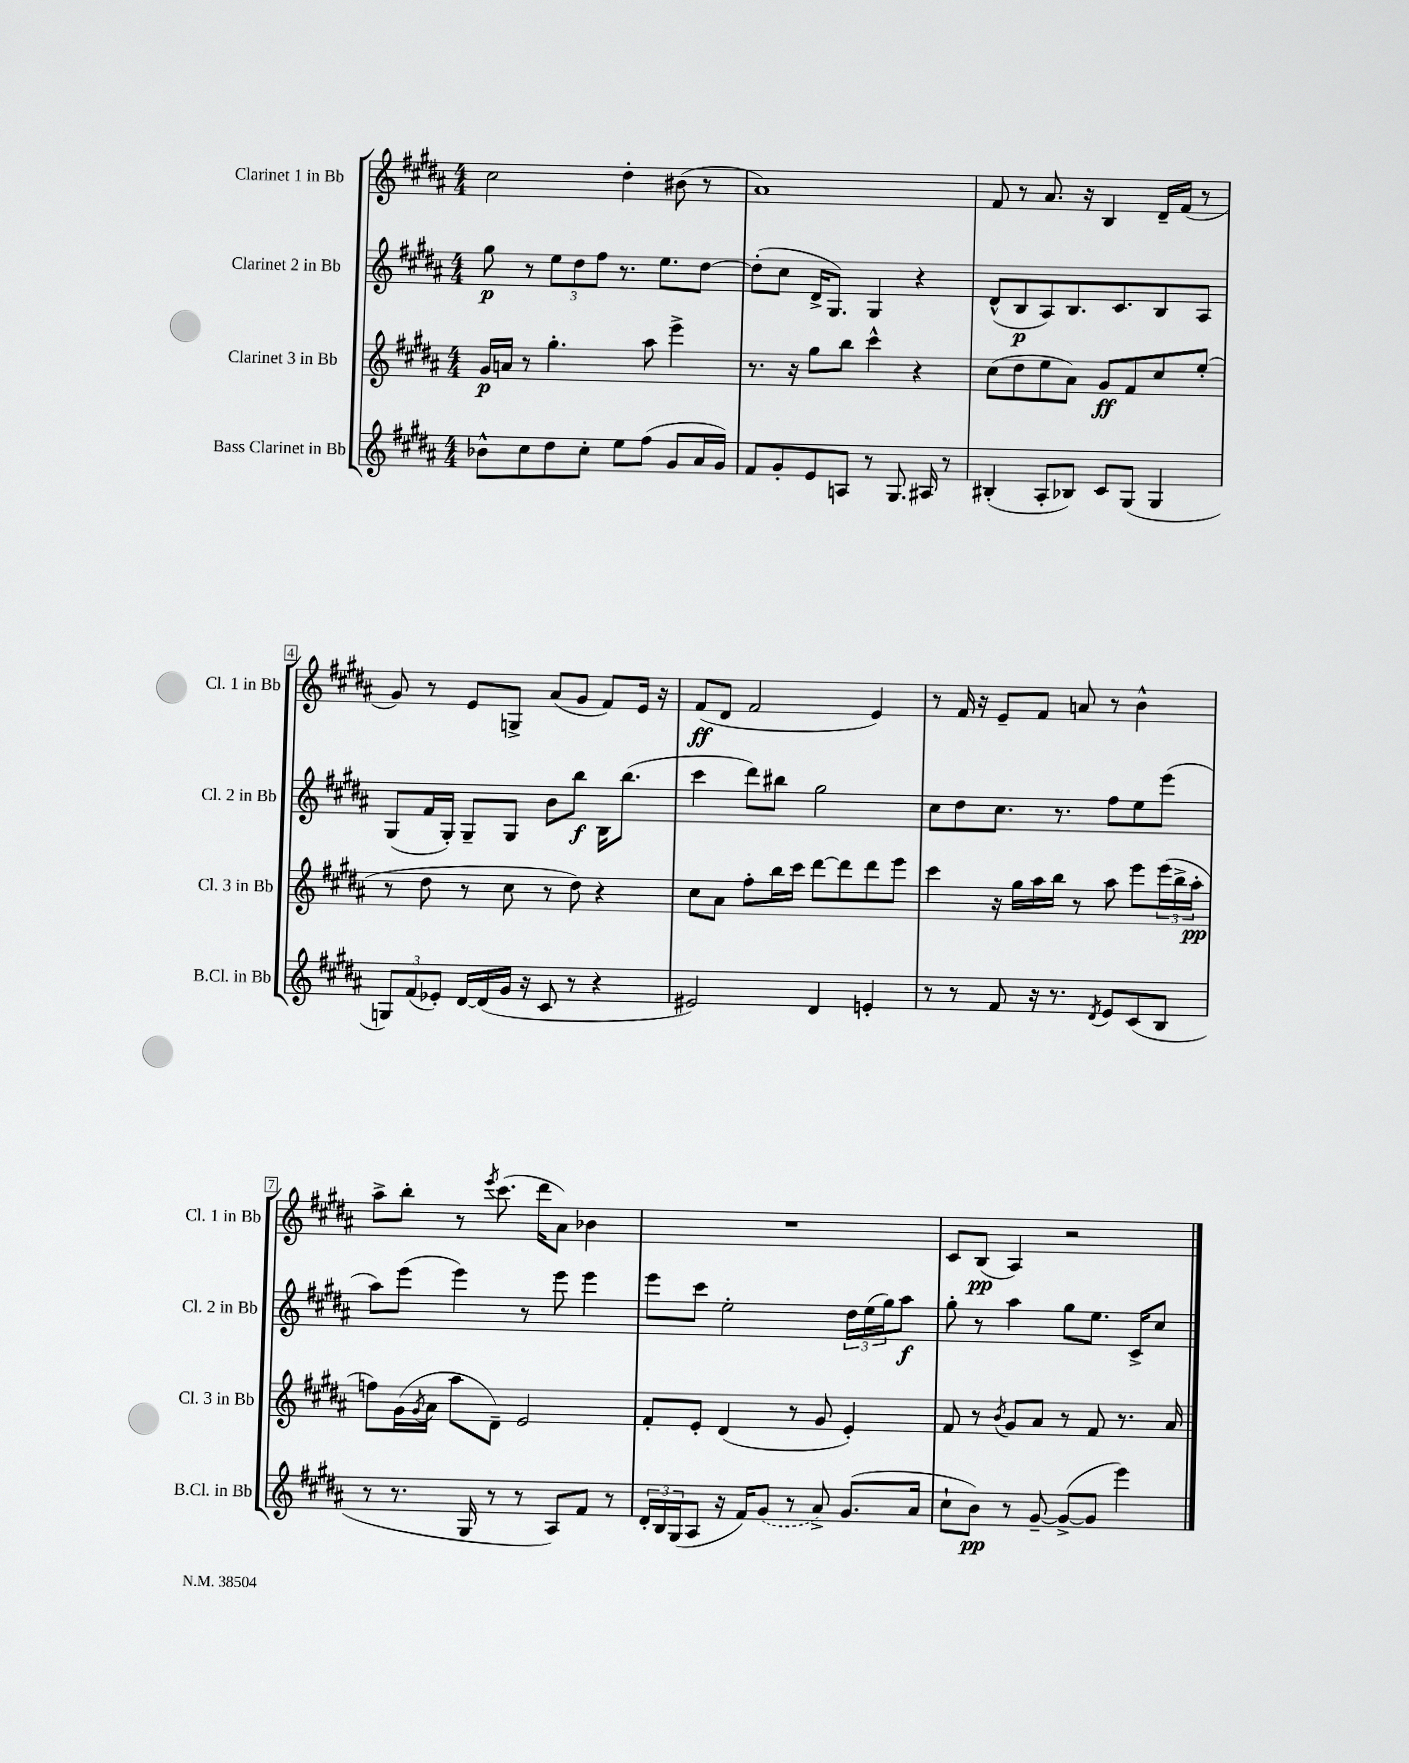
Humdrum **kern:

**kern	**dynam	**kern	**dynam	**kern	**dynam	**kern	**dynam
*part4	*part4	*part3	*part3	*part2	*part2	*part1	*part1
*staff4	*staff4	*staff3	*staff3	*staff2	*staff2	*staff1	*staff1
*I"Bass Clarinet in Bb	*	*I"Clarinet 3 in Bb	*	*I"Clarinet 2 in Bb	*	*I"Clarinet 1 in Bb	*
*I'B.Cl. in Bb	*	*I'Cl. 3 in Bb	*	*I'Cl. 2 in Bb	*	*I'Cl. 1 in Bb	*
*clefG2	*	*clefG2	*	*clefG2	*	*clefG2	*
*k[f#c#g#d#a#]	*	*k[f#c#g#d#a#]	*	*k[f#c#g#d#a#]	*	*k[f#c#g#d#a#]	*
*M4/4	*	*M4/4	*	*M4/4	*	*M4/4	*
=1	=1	=1	=1	=1	=1	=1	=1
8b-X^^\L	.	16g#/LL	p	8gg#\	p	2cc#\	.
.	.	16an/JJ	.	.	.	.	.
8cc#\	.	8r	.	8r	.	.	.
8dd#\	.	4.gg#'\	.	12ee\L	.	.	.
.	.	.	.	12dd#\	.	.	.
8cc#'\J	.	.	.	.	.	.	.
.	.	.	.	12ff#\J	.	.	.
8ee\L	.	.	.	8.r	.	4dd#'\	.
(8ff#\J	.	8aa#\	.	.	.	.	.
.	.	.	.	8.ee\L	.	.	.
8g#/L	.	4eee^\	.	.	.	(8b#X\	.
16a#/L	.	.	.	[8dd#\J	.	8r	.
16g#/JJ)	.	.	.	.	.	.	.
=2	=2	=2	=2	=2	=2	=2	=2
8f#/L	.	8.r	.	(8dd#'\L]	.	1a#)	.
8g#'/	.	.	.	8cc#\J	.	.	.
.	.	16r	.	.	.	.	.
8e/	.	8gg#\L	.	16d#^/KL	.	.	.
.	.	.	.	8.G#/J)	.	.	.
8An/J	.	8bb\J	.	.	.	.	.
8r	.	4ccc#^^\	.	4G#/	.	.	.
8.G#/	.	.	.	.	.	.	.
.	.	4r	.	4r	.	.	.
16A#X/	.	.	.	.	.	.	.
8r	.	.	.	.	.	.	.
=3	=3	=3	=3	=3	=3	=3	=3
(4B#X'/	.	(8cc#\L	.	(8d#^^/L	.	8f#/	.
.	.	8dd#\	.	8B/	p	8r	.
8A#'/L	.	8ee\	.	8A#/)	.	8.a#/	.
8B-X/J)	.	8a#\J)	.	8.B/	.	.	.
.	.	.	.	.	.	16r	.
8c#/L	.	8g#/L	ff	.	.	4B/	.
.	.	.	.	8.c#/	.	.	.
(8G#/J	.	8f#/	.	.	.	.	.
4G#/	.	8cc#/	.	8B/	.	16d#~/LL	.
.	.	.	.	.	.	(16f#/JJ	.
.	.	(8ee'/J	.	8A#/J	.	8r	.
!!LO:LB:g=z
=4	=4	=4	=4	=4	=4	=4	=4
12Gn/L)	.	8r	.	(8G#/L	.	8g#/)	.
(12f#/	.	.	.	.	.	.	.
.	.	8dd#\	.	16f#/L	.	8r	.
12e-X'/J)	.	.	.	.	.	.	.
.	.	.	.	16G#'/JJ)	.	.	.
[16d#/LL	.	8r	.	8G#~/L	.	8e/L	.
(16d#/]	.	.	.	.	.	.	.
16g#/JJ	.	8cc#\	.	8G#/J	.	8Gn^/J	.
16r	.	.	.	.	.	.	.
8c#/	.	8r	.	8b\L	.	(8a#/L	.
8r	.	8dd#\)	.	8bb\J	f	8g#/J	.
4r	.	4r	.	16B\KL	.	8f#/L)	.
.	.	.	.	(8.bb\J	.	.	.
.	.	.	.	.	.	16e/Jk	.
.	.	.	.	.	.	16r	.
=5	=5	=5	=5	=5	=5	=5	=5
2e#X/)	.	8cc#\L	.	4ccc#\	.	(8f#/L	ff
.	.	8a#\J	.	.	.	8d#/J	.
.	.	8ff#'\L	.	8ddd#\L)	.	2f#/	.
.	.	16bb\L	.	8bb#X\J	.	.	.
.	.	16ccc#\JJ	.	.	.	.	.
4d#/	.	[8ddd#\L	.	2gg#\	.	.	.
.	.	8ddd#\]	.	.	.	.	.
4en'/	.	8ddd#\	.	.	.	4e/)	.
.	.	8eee\J	.	.	.	.	.
=6	=6	=6	=6	=6	=6	=6	=6
8r	.	4ccc#\	.	8cc#\L	.	8r	.
8r	.	.	.	8dd#\	.	16f#/	.
.	.	.	.	.	.	16r	.
8f#/	.	16r	.	8.cc#\J	.	8e~/L	.
.	.	16gg#\LL	.	.	.	.	.
16r	.	16aa#\	.	.	.	8f#/J	.
8.r	.	16bb\JJ	.	8.r	.	.	.
.	.	8r	.	.	.	8an/	.
8qd#/	.	.	.	.	.	.	.
8e/L	.	8aa#\	.	8ff#\L	.	8r	.
(8c#/	.	8eee\L	.	8ee\	.	4b^^\	.
8B/J	.	(24eee\L	.	(8eee\J	.	.	.
.	.	24bb^\	.	.	.	.	.
.	.	24aa#'\JJ	pp	.	.	.	.
!!LO:LB:g=z
=7	=7	=7	=7	=7	=7	=7	=7
8r	.	8ffn\L)	.	8aa#\L)	.	8aa#^\L	.
8.r	.	(16g#\L	.	(8eee\J	.	8bb'\J	.
.	.	8qg#/	.	.	.	.	.
.	.	16a#\JJ	.	.	.	.	.
.	.	8aa#\L	.	4eee\)	.	8r	.
16G#/	.	.	.	.	.	.	.
.	.	.	.	.	.	8qeee/	.
8r	.	8d#~\J)	.	.	.	(8.ccc#\	.
8r	.	2e/	.	8r	.	.	.
.	.	.	.	.	.	16ddd#\KL	.
8A#/L)	.	.	.	8eee\	.	8a#\J)	.
8f#/J	.	.	.	4eee\	.	4b-X\	.
8r	.	.	.	.	.	.	.
=8	=8	=8	=8	=8	=8	=8	=8
24d#'/LL	.	8f#'/L	.	8eee\L	.	1r	.
24B/	.	.	.	.	.	.	.
(24G#/J	.	.	.	.	.	.	.
8A#/J	.	8e'/J	.	8ccc#\J	.	.	.
16r	.	(4d#/	.	2ee'\	.	.	.
16f#/KL)	.	.	.	.	.	.	.
(8g#/J	.	.	.	.	.	.	.
8r	.	8r	.	.	.	.	.
8a#^/)	.	8g#/	.	.	.	.	.
(8.g#/L	.	4e'/)	.	24dd#\LL	.	.	.
.	.	.	.	(24ee\	.	.	.
.	.	.	.	24gg#\J)	.	.	.
.	.	.	.	8aa#\J	f	.	.
16a#/Jk	.	.	.	.	.	.	.
=9	=9	=9	=9	=9	=9	=9	=9
8cc#`\L	.	8f#/	.	8gg#'\	.	8c#/L	.
8b\J)	pp	8r	.	8r	.	(8B/J	pp
.	.	8qb/	.	.	.	.	.
8r	.	8g#/L	.	4aa#\	.	4A#/)	.
[8g#~/	.	8a#/J	.	.	.	.	.
(8g#^/L_	.	8r	.	8gg#\L	.	2r	.
8g#/J]	.	8f#/	.	8.ee\J	.	.	.
4eee\)	.	8.r	.	.	.	.	.
.	.	.	.	16c#^/KL	.	.	.
.	.	.	.	8cc#/J	.	.	.
.	.	16a#/	.	.	.	.	.
==	==	==	==	==	==	==	==
*-	*-	*-	*-	*-	*-	*-	*-
